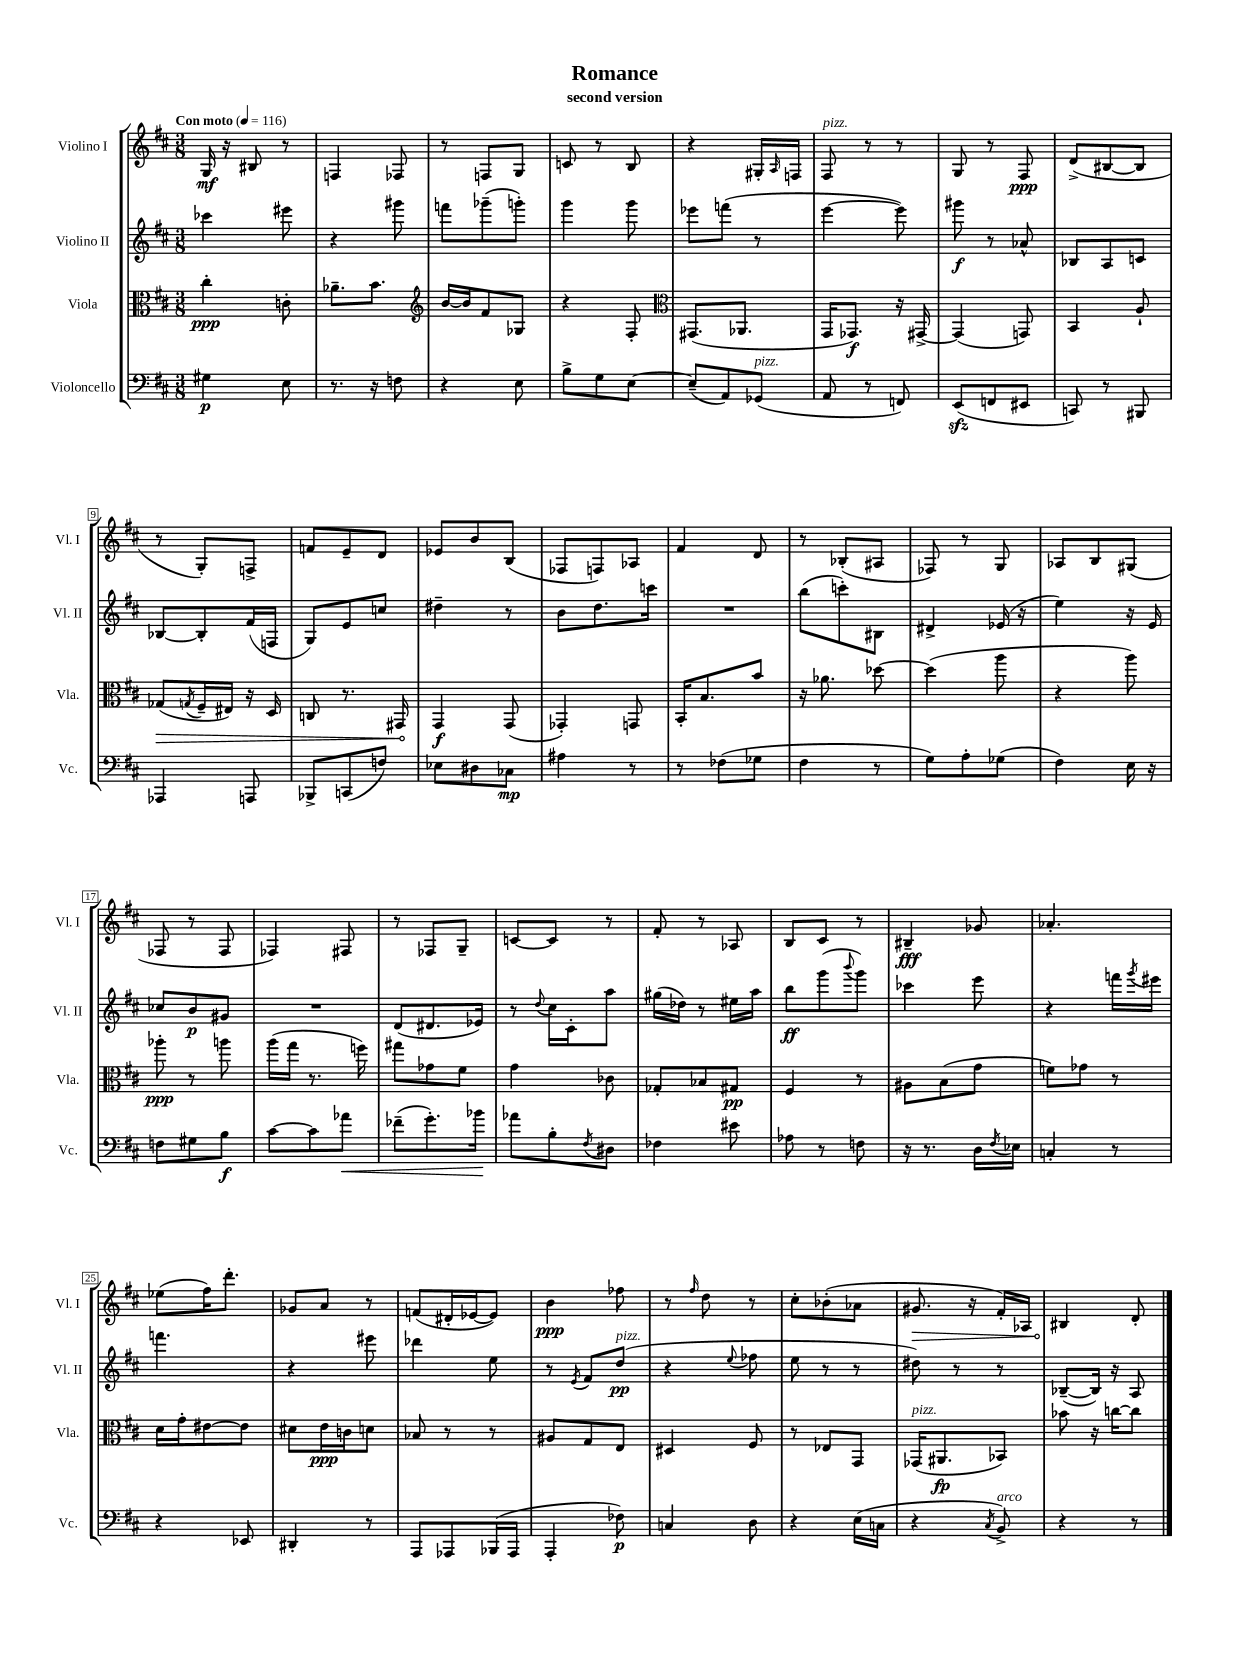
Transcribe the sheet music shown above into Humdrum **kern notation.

**kern	**dynam	**kern	**dynam	**kern	**dynam	**kern	**dynam
*part4	*part4	*part3	*part3	*part2	*part2	*part1	*part1
*staff4	*staff4	*staff3	*staff3	*staff2	*staff2	*staff1	*staff1
*I"Violoncello	*	*I"Viola	*	*I"Violino II	*	*I"Violino I	*
*I'Vc.	*	*I'Vla.	*	*I'Vl. II	*	*I'Vl. I	*
*clefF4	*	*clefC3	*	*clefG2	*	*clefG2	*
*k[f#c#]	*	*k[f#c#]	*	*k[f#c#]	*	*k[f#c#]	*
*M3/8	*	*M3/8	*	*M3/8	*	*M3/8	*
*MM116	*	*MM116	*	*MM116	*	*MM116	*
=1	=1	=1	=1	=1	=1	=1	=1
!	!	!	!	!	!	!LO:TX:a:B:t=Con moto	!
4G#X\	p	4cc#'\	ppp	4ccc-X\	.	16G/	mf
.	.	.	.	.	.	16r	.
.	.	.	.	.	.	8B#X/	.
8E\	.	8cn'\	.	8eee#X\	.	8r	.
=2	=2	=2	=2	=2	=2	=2	=2
8.r	.	8.a-X~\L	.	4r	.	4Fn/	.
16r	.	8.b\J	.	.	.	.	.
8Fn\	.	.	.	8ggg#X\	.	8F-X/	.
=3	=3	=3	=3	=3	=3	=3	=3
*	*	*clefG2	*	*	*	*	*
4r	.	[16b/LL	.	8fffn\L	.	8r	.
.	.	16b/J]	.	.	.	.	.
.	.	8f#/	.	(8ggg-X~\	.	8Fn/L	.
8E\	.	8G-X/J	.	8gggn'\J)	.	8G/J	.
=4	=4	=4	=4	=4	=4	=4	=4
8B^\L	.	4r	.	4ggg\	.	8cn/	.
8G\	.	.	.	.	.	8r	.
[8E\J	.	8F#'/	.	8ggg\	.	8B/	.
=5	=5	=5	=5	=5	=5	=5	=5
*	*	*clefC3	*	*	*	*	*
(8E~/L]	.	(8.GG#X/L	.	8eee-X\L	.	4r	.
8AA/)	.	.	.	(8fffn\J	.	.	.
.	.	8.AA-X/J	.	.	.	.	.
!LO:TX:a:i:t=pizz.	!	!	!	!	!	!	!
(8GG-X/J	.	.	.	8r	.	16G#X'/LL	.
.	.	.	.	.	.	16qqA/	.
.	.	.	.	.	.	16Fn/JJ	.
=6	=6	=6	=6	=6	=6	=6	=6
!	!	!	!	!	!	!LO:TX:a:i:t=pizz.	!
8AA/	.	16GG/KL	.	[4eee\	.	8F#/	.
.	.	8.GG-X/J)	f	.	.	.	.
8r	.	.	.	.	.	8r	.
8FFn/)	.	16r	.	8eee\])	.	8r	.
.	.	[16GG#X^/	.	.	.	.	.
=7	=7	=7	=7	=7	=7	=7	=7
(8EEzz/L	.	(4GG#/]	.	8ggg#X\	f	8G/	.
8FFn/	.	.	.	8r	.	8r	.
8EE#X/J	.	8GGn/)	.	8a-X^^/	.	8F#/	ppp
=8	=8	=8	=8	=8	=8	=8	=8
8CCn/)	.	4BB/	.	8B-X/L	.	(8d^/L	.
8r	.	.	.	8A/	.	[8B#X/	.
8BBB#X/	.	8A`/	.	8cn/J	.	8B#/J]	.
!!LO:LB:g=z
=9	=9	=9	=9	=9	=9	=9	=9
!	!	!	!LO:HP:b	!	!	!	!
4AAA-X/	.	(8G-X/L	>	[8B-X/L	.	8r	.
.	.	8qGn/	.	.	.	.	.
.	.	16F#~/L	.	8B-'/]	.	8G'/L)	.
.	.	16E#X/JJ)	.	.	.	.	.
8AAAn/	.	16r	.	(16f#/L	.	8Fn^/J	.
.	.	16D/	.	16Fn/JJ	.	.	.
=10	=10	=10	=10	=10	=10	=10	=10
8BBB-X^/L	.	8Cn/	.	8G/L)	.	8fn/L	.
(8CCn/	.	8.r	.	8e/	.	8e~/	.
8Fn/J)	.	.	.	8ccn/J	.	8d/J	.
.	.	16GG#X/	.	.	.	.	.
.	.	.	]	.	.	.	.
=11	=11	=11	=11	=11	=11	=11	=11
8E-X\L	.	4GG/	f	4dd#X~\	.	8e-X/L	.
8D#X\	.	.	.	.	.	8b/	.
8C-X\J	mp	(8GG/	.	8r	.	(8B/J	.
=12	=12	=12	=12	=12	=12	=12	=12
4A#X\	.	4GG-X'/)	.	8b\L	.	8F-X/L	.
.	.	.	.	8.dd\	.	8Fn/)	.
8r	.	8GGn/	.	.	.	8A-X/J	.
.	.	.	.	16cccn\Jk	.	.	.
=13	=13	=13	=13	=13	=13	=13	=13
8r	.	16BB'/KL	.	4.r	.	4f#/	.
.	.	8.B/	.	.	.	.	.
(8F-X\L	.	.	.	.	.	.	.
8G-X\J	.	8b/J	.	.	.	8d/	.
=14	=14	=14	=14	=14	=14	=14	=14
4F#\	.	16r	.	(8bb\L	.	8r	.
.	.	8.a-X\	.	.	.	.	.
.	.	.	.	8cccn'\)	.	(8B-X'/L	.
8r	.	[8dd-X\	.	8B#X\J	.	8A#X/J	.
=15	=15	=15	=15	=15	=15	=15	=15
8G\L)	.	(4dd-\]	.	4d#X^/	.	8F-X/)	.
8A'\	.	.	.	.	.	8r	.
(8G-X\J	.	8aa\	.	(16e-X/	.	8G/	.
.	.	.	.	16r	.	.	.
=16	=16	=16	=16	=16	=16	=16	=16
4F#\)	.	4r	.	4ee\)	.	8A-X/L	.
.	.	.	.	.	.	8B/	.
16E\	.	8aa\)	.	16r	.	(8G#X/J	.
16r	.	.	.	16e/	.	.	.
!!LO:LB:g=z
=17	=17	=17	=17	=17	=17	=17	=17
8Fn\L	.	8aa-X'\	ppp	8cc-X/L	.	8F-X/	.
8G#X\	.	8r	.	8b/	p	8r	.
8B\J	f	8aan\	.	8g#X/J	.	8F-/	.
=18	=18	=18	=18	=18	=18	=18	=18
[8c#\L	.	(16aa\LL	.	4.r	.	4F-X/)	.
.	.	16gg\JJ	.	.	.	.	.
8c#\]	.	8.r	.	.	.	.	.
!	!LO:HP:b	!	!	!	!	!	!
8a-X\J	<	.	.	.	.	8F#X/	.
.	.	16ffn\)	.	.	.	.	.
=19	=19	=19	=19	=19	=19	=19	=19
(8f-X~\L	.	8gg#X\L	.	(8d/L	.	8r	.
8.g'\)	.	8g-X\	.	8.d#X/	.	8F-X/L	.
.	.	8f#\J	.	.	.	8G~/J	.
16b-X\Jk	.	.	.	16e-X/Jk)	.	.	.
.	[	.	.	.	.	.	.
=20	=20	=20	=20	=20	=20	=20	=20
8a-X\L	.	4g\	.	8r	.	[8cn/L	.
.	.	.	.	8qqdd/	.	.	.
8B'\	.	.	.	16cc#\LL	.	8c/J]	.
.	.	.	.	16c#'\J	.	.	.
8qF#/	.	.	.	.	.	.	.
8D#X\J	.	8c-X\	.	8aa\J	.	8r	.
=21	=21	=21	=21	=21	=21	=21	=21
4F-X\	.	8G-X'/L	.	(16gg#X\LL	.	8f#'/	.
.	.	.	.	16dd-X\JJ)	.	.	.
.	.	8B-X/	.	8r	.	8r	.
8e#X\	.	8G#X/J	pp	16ee#X\LL	.	8A-X/	.
.	.	.	.	16aa\JJ	.	.	.
=22	=22	=22	=22	=22	=22	=22	=22
8A-X\	.	4F#/	.	8bb\L	ff	8B/L	.
8r	.	.	.	(8ggg\	.	8c#/J	.
.	.	.	.	8qqbbb/	.	.	.
8Fn\	.	8r	.	8ggg\J)	.	8r	.
=23	=23	=23	=23	=23	=23	=23	=23
16r	.	8A#X\L	.	4ccc-X\	.	4B#X~/	fff
8.r	.	.	.	.	.	.	.
.	.	(8B\	.	.	.	.	.
16D\LL	.	8g\J	.	8eee\	.	8g-X/	.
8qF#/	.	.	.	.	.	.	.
16E-X\JJ	.	.	.	.	.	.	.
=24	=24	=24	=24	=24	=24	=24	=24
4Cn'/	.	8fn\L)	.	4r	.	4.a-X'/	.
.	.	8g-X\J	.	.	.	.	.
8r	.	8r	.	16fffn\LL	.	.	.
.	.	.	.	8qggg/	.	.	.
.	.	.	.	16eee#X\JJ	.	.	.
!!LO:LB:g=z
=25	=25	=25	=25	=25	=25	=25	=25
4r	.	16d\LL	.	4.fffn\	.	(8ee-X\L	.
.	.	16g'\J	.	.	.	.	.
.	.	[8e#X\	.	.	.	16ff#\K)	.
.	.	.	.	.	.	8.ddd'\J	.
8EE-X/	.	8e#\J]	.	.	.	.	.
=26	=26	=26	=26	=26	=26	=26	=26
4DD#X'/	.	8d#X\L	.	4r	.	8g-X/L	.
.	.	16e\L	ppp	.	.	8a/J	.
.	.	16cn\J	.	.	.	.	.
8r	.	8dn\J	.	8eee#X\	.	8r	.
=27	=27	=27	=27	=27	=27	=27	=27
8AAA/L	.	8B-X/	.	4ddd-X\	.	(8fn/L	.
8AAA-X/	.	8r	.	.	.	16d#X'/L	.
.	.	.	.	.	.	[16e-X/J	.
(16BBB-X/L	.	8r	.	8ee\	.	8e-/J])	.
16AAA-/JJ	.	.	.	.	.	.	.
=28	=28	=28	=28	=28	=28	=28	=28
4AAA'/	.	8A#X/L	.	8r	.	4b\	ppp
.	.	.	.	8qe/	.	.	.
.	.	8G/	.	8f#/L	.	.	.
!	!	!	!	!LO:TX:a:i:t=pizz.	!	!	!
8F-X\)	p	8E/J	.	(8dd/J	pp	8ff-X\	.
=29	=29	=29	=29	=29	=29	=29	=29
4Cn/	.	4D#X/	.	4r	.	8r	.
.	.	.	.	.	.	16qqff#/	.
.	.	.	.	.	.	8dd\	.
.	.	.	.	8qqee/	.	.	.
8D\	.	8F#/	.	8ff-X\	.	8r	.
=30	=30	=30	=30	=30	=30	=30	=30
4r	.	8r	.	8ee\	.	8cc#'\L	.
.	.	8E-X/L	.	8r	.	(8b-X'\	.
(16E\LL	.	8GG/J	.	8r	.	8a-X\J	.
16Cn\JJ	.	.	.	.	.	.	.
=31	=31	=31	=31	=31	=31	=31	=31
!	!	!LO:TX:a:i:t=pizz.	!	!	!	!	!
!	!	!	!	!	!	!	!LO:HP:b
4r	.	(16GG-X/KL	.	8dd#X\)	.	8.g#X/	>
.	.	8.AA#X/	fp	.	.	.	.
.	.	.	.	8r	.	.	.
.	.	.	.	.	.	16r	.
8qC#/	.	.	.	.	.	.	.
!LO:TX:a:i:t=arco	!	!	!	!	!	!	!
8BB^/)	.	8BB-X/J)	.	8r	.	16f#'/LL)	.
.	.	.	.	.	.	16A-X/JJ	.
=32	=32	=32	=32	=32	=32	=32	=32
4r	.	8b-X\	.	([8B-X~/L	.	4B#X/	.
.	.	16r	.	16B-/Jk])	.	.	.
.	.	[16ccn\KL	.	16r	.	.	.
8r	.	8cc\J]	.	8A/	.	8d'/	]
==	==	==	==	==	==	==	==
*-	*-	*-	*-	*-	*-	*-	*-
